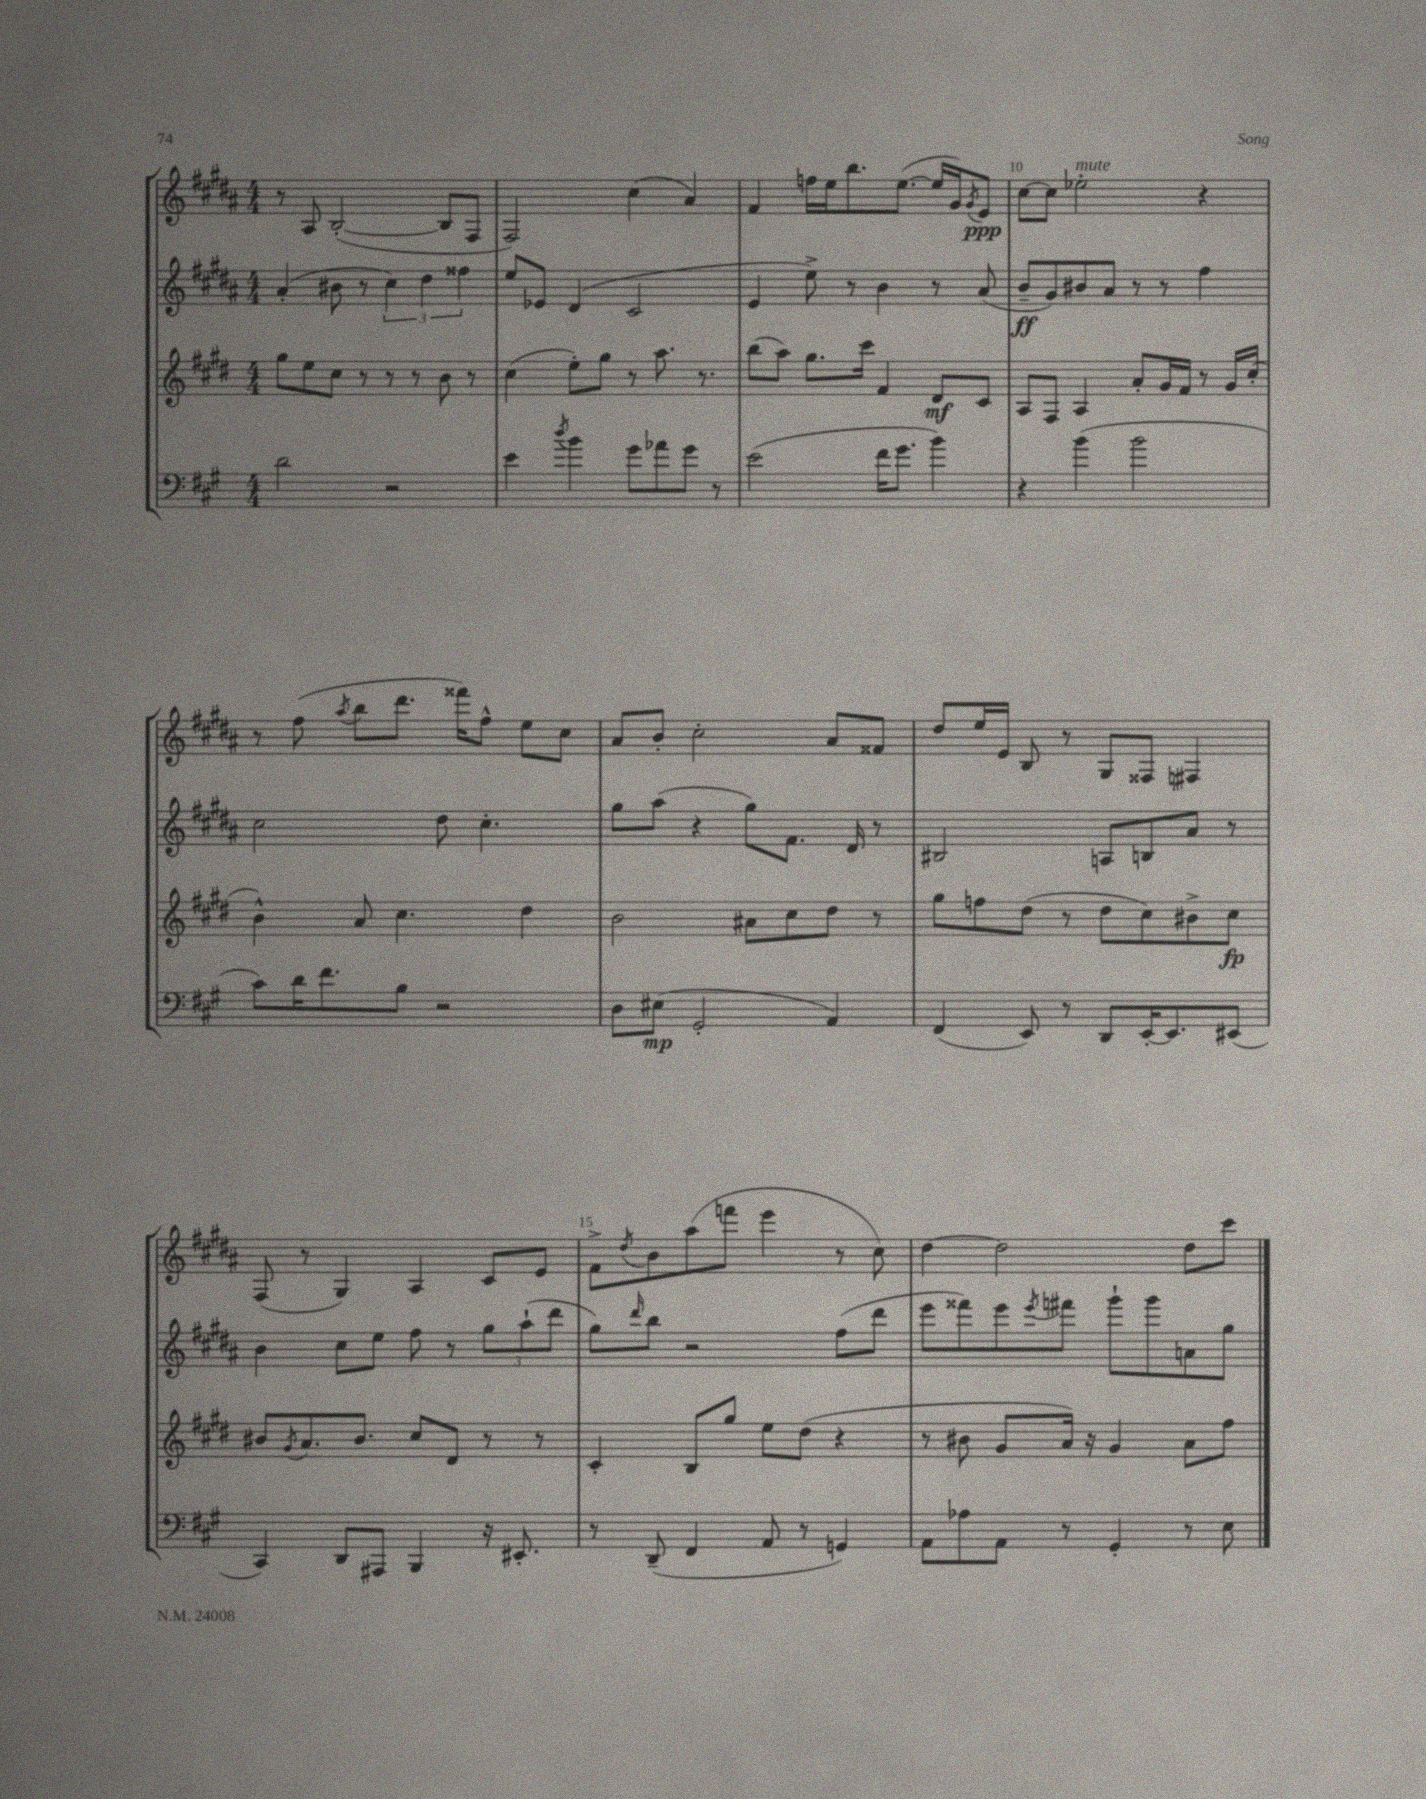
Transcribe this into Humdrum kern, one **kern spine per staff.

**kern	**dynam	**kern	**dynam	**kern	**dynam	**kern	**dynam
*part4	*part4	*part3	*part3	*part2	*part2	*part1	*part1
*staff4	*staff4	*staff3	*staff3	*staff2	*staff2	*staff1	*staff1
*clefF4	*	*clefG2	*	*clefG2	*	*clefG2	*
*k[f#c#g#]	*	*k[f#c#g#d#]	*	*k[f#c#g#d#a#]	*	*k[f#c#g#d#a#]	*
*M4/4	*	*M4/4	*	*M4/4	*	*M4/4	*
=7	=7	=7	=7	=7	=7	=7	=7
2d\	.	8gg#\L	.	(4a#'/	.	8r	.
.	.	8ee\	.	.	.	8A#/	.
.	.	8cc#\J	.	8b#X\	.	([2B'/	.
.	.	8r	.	8r	.	.	.
2r	.	8r	.	6cc#\)	.	.	.
.	.	8r	.	.	.	.	.
.	.	.	.	6dd#\	.	.	.
.	.	8b\	.	.	.	8B/L]	.
.	.	.	.	6ff##X\	.	.	.
.	.	8r	.	.	.	8F#/J	.
=8	=8	=8	=8	=8	=8	=8	=8
4e\	.	(4cc#\	.	8ee/L	.	2F#/)	.
.	.	.	.	8e-X/J	.	.	.
8qdd/	.	.	.	.	.	.	.
4b\	.	8ee'\L)	.	(4d#/	.	.	.
.	.	8gg#\J	.	.	.	.	.
8g#\L	.	8r	.	2c#/	.	(4cc#\	.
8a-X\	.	8.aa\	.	.	.	.	.
8g#\J	.	.	.	.	.	4a#/)	.
.	.	8.r	.	.	.	.	.
8r	.	.	.	.	.	.	.
=9	=9	=9	=9	=9	=9	=9	=9
(2e\	.	(8bb\L	.	4e/	.	4f#/	.
.	.	8aa\J)	.	.	.	.	.
.	.	8.gg#\L	.	8ee^\)	.	16ffn\LL	.
.	.	.	.	.	.	16ee\J	.
.	.	.	.	8r	.	8.bb\	.
.	.	16ccc#\Jk	.	.	.	.	.
16f#\KL	.	4f#/	.	4b\	.	.	.
8.g#\J	.	.	.	.	.	([8.ee\J	.
4b\)	.	8d#/L	mf	8r	.	16ee/LL]	.
.	.	.	.	.	.	16g#/J)	.
.	.	.	.	.	.	8qg#/	.
.	.	8c#/J	.	(8a#/	.	8e/J	ppp
=10	=10	=10	=10	=10	=10	=10	=10
4r	.	8A/L	.	8b~/L	ff	[8cc#\L	.
.	.	8F#/J	.	8g#/)	.	8cc#\J]	.
!	!	!	!	!	!	!LO:TX:a:i:t=mute	!
(4b\	.	4A/	.	8b#X/	.	2ee-X'\	.
.	.	.	.	8a#/J	.	.	.
2b\	.	8a'/L	.	8r	.	.	.
.	.	16g#/L	.	8r	.	.	.
.	.	16f#/JJ	.	.	.	.	.
.	.	8r	.	4ff#\	.	4r	.
.	.	16g#/LL	.	.	.	.	.
.	.	(16cc#'/JJ	.	.	.	.	.
!!LO:LB:g=z
=11	=11	=11	=11	=11	=11	=11	=11
8c#\L)	.	4b^^\)	.	2cc#\	.	8r	.
16d\K	.	.	.	.	.	(8ff#\	.
8.f#\	.	.	.	.	.	.	.
.	.	.	.	.	.	8qaa#/	.
.	.	8a/	.	.	.	8bb\L	.
8B\J	.	4.cc#\	.	.	.	8.ddd#\J	.
2r	.	.	.	8dd#\	.	.	.
.	.	.	.	.	.	16fff##X\KL)	.
.	.	.	.	4.cc#'\	.	8ff#^^\J	.
.	.	4dd#\	.	.	.	8ee\L	.
.	.	.	.	.	.	8cc#\J	.
=12	=12	=12	=12	=12	=12	=12	=12
8D\L	.	2b\	.	8gg#\L	.	8a#/L	.
(8E#X\J	mp	.	.	(8aa#\J	.	8b'/J	.
2GG#'/	.	.	.	4r	.	2cc#'\	.
.	.	8a#X\L	.	8gg#\L)	.	.	.
.	.	8cc#\	.	8.f#\J	.	.	.
4AA/)	.	8dd#\J	.	.	.	8a#/L	.
.	.	.	.	16d#/	.	.	.
.	.	8r	.	8r	.	8f##X/J	.
=13	=13	=13	=13	=13	=13	=13	=13
(4FF#/	.	8gg#\L	.	2B#X/	.	8dd#/L	.
.	.	8ffn\	.	.	.	16ee/L	.
.	.	.	.	.	.	16e/JJ	.
8EE/)	.	(8dd#\J	.	.	.	8B/	.
8r	.	8r	.	.	.	8r	.
8DD/L	.	8dd#\L	.	8An/L	.	8G#/L	.
[16EE'/K	.	8cc#\)	.	8Bn/	.	8F##X/J	.
8.EE/]	.	.	.	.	.	.	.
.	.	8b#X^\	.	8a#/J	.	4F#X/	.
(8EE#X/J	.	8cc#\J	fp	8r	.	.	.
!!LO:LB:g=z
=14	=14	=14	=14	=14	=14	=14	=14
4CC#/)	.	8b#X/L	.	4b\	.	(8F#/	.
.	.	8qg#/	.	.	.	.	.
.	.	8.a/	.	.	.	8r	.
8DD/L	.	.	.	8cc#\L	.	4G#/)	.
.	.	8.b#/J	.	.	.	.	.
8AAA#X/J	.	.	.	8ee\J	.	.	.
4BBB/	.	8cc#/L	.	8ff#\	.	4A#/	.
.	.	8d#/J	.	8r	.	.	.
16r	.	8r	.	12gg#\L	.	8c#/L	.
8.EE#X'/	.	.	.	.	.	.	.
.	.	.	.	(12aa#`\	.	.	.
.	.	8r	.	.	.	8e/J	.
.	.	.	.	12ddd#\J	.	.	.
=15	=15	=15	=15	=15	=15	=15	=15
8r	.	4c#'/	.	8gg#\L)	.	8f#^\L	.
.	.	.	.	16qqddd#/	.	8qdd#/	.
(8DD~/	.	.	.	8bb\J	.	8b\	.
4FF#/	.	8B/L	.	2r	.	(8aa#\	.
.	.	8gg#/J	.	.	.	8fffn\J	.
8AA/	.	8ee\L	.	.	.	4eee\	.
8r	.	(8dd#\J	.	.	.	.	.
4GGn/)	.	4r	.	(8ff#\L	.	8r	.
.	.	.	.	8ddd#\J	.	8cc#\)	.
=16	=16	=16	=16	=16	=16	=16	=16
8AA\L	.	8r	.	8eee\L	.	[4dd#\	.
8A-X\	.	8b#X\	.	8fff##X\)	.	.	.
8AA\J	.	8g#/L	.	8eee\	.	2dd#\]	.
.	.	.	.	8qeee/	.	.	.
8r	.	16a/Jk)	.	8fff#X\J	.	.	.
.	.	16r	.	.	.	.	.
4GG#'/	.	4g#/	.	8ggg#`\L	.	.	.
.	.	.	.	8ggg#\	.	.	.
8r	.	8a\L	.	8an\	.	8dd#\L	.
8E\	.	8ff#\J	.	8gg#\J	.	8ccc#\J	.
==	==	==	==	==	==	==	==
*-	*-	*-	*-	*-	*-	*-	*-
